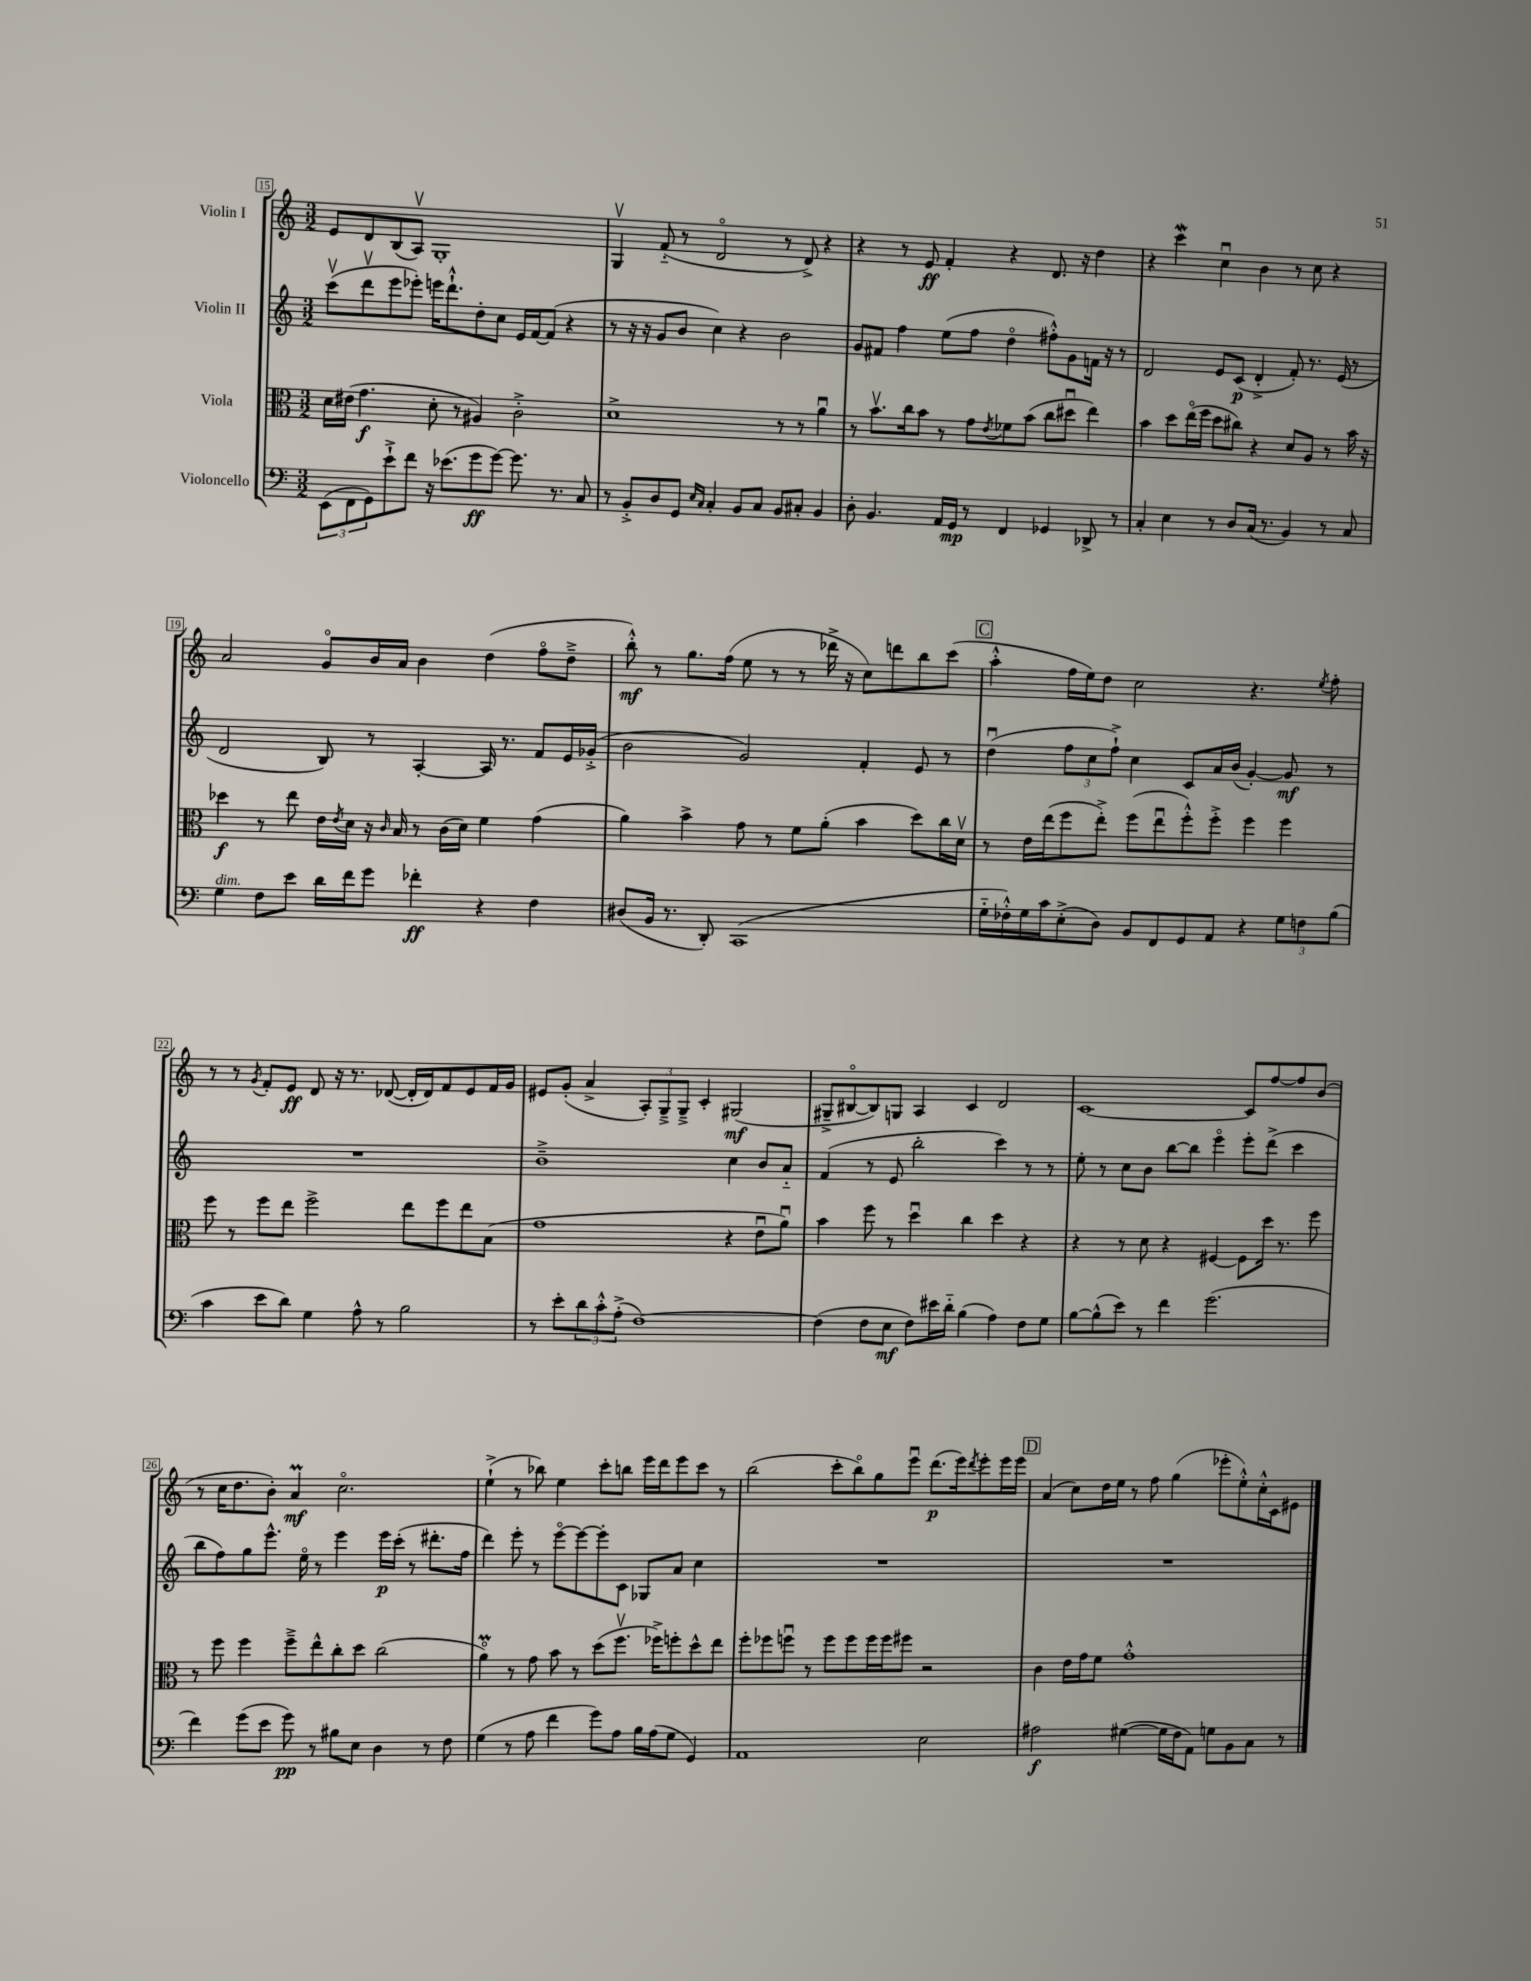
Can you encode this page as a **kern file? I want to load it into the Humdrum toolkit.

**kern	**dynam	**kern	**dynam	**kern	**dynam	**kern	**dynam
*part4	*part4	*part3	*part3	*part2	*part2	*part1	*part1
*staff4	*staff4	*staff3	*staff3	*staff2	*staff2	*staff1	*staff1
*I"Violoncello	*	*I"Viola	*	*I"Violin II	*	*I"Violin I	*
*clefF4	*	*clefC3	*	*clefG2	*	*clefG2	*
*k[]	*	*k[]	*	*k[]	*	*k[]	*
*M3/2	*	*M3/2	*	*M3/2	*	*M3/2	*
=15	=15	=15	=15	=15	=15	=15	=15
(12EE\L	.	16d\LL	.	(8cccv\L	.	8e/L	.
.	.	(16e#X\JJ	.	.	.	.	.
12FF\	.	.	.	.	.	.	.
.	.	4.g\	f	8dddv\	.	8d/	.
12GG\)	.	.	.	.	.	.	.
8e`^\	.	.	.	8eee\	.	(8B/	.
8f\J	.	.	.	8eee-X'\J)	.	8Av/J)	.
16r	.	8d'\	.	16eeen\KL	.	1G'	.
(8.e-X\L	.	.	.	8.ddd`^^\	.	.	.
.	.	8r	.	.	.	.	.
8g\	ff	4A#X/)	.	8dd'\	.	.	.
[8g\J)	.	.	.	8cc\J	.	.	.
8.g\]	.	2c'^\	.	16e/LL	.	.	.
.	.	.	.	[16f/J	.	.	.
.	.	.	.	(8f/J]	.	.	.
8.r	.	.	.	.	.	.	.
.	.	.	.	4r	.	.	.
8C/	.	.	.	.	.	.	.
=16	=16	=16	=16	=16	=16	=16	=16
8r	.	1d^	.	8r	.	4Gv/	.
8BB'^/L	.	.	.	16r	.	.	.
.	.	.	.	16r	.	.	.
8D/	.	.	.	8g/L	.	(8f/	.
8GG/J	.	.	.	8b/J	.	8r	.
16qqE/LL	.	.	.	.	.	.	.
16qqC/JJ	.	.	.	.	.	.	.
4C'/	.	.	.	4cc\)	.	2d/	.
8BB/L	.	.	.	4r	.	.	.
8C/J	.	.	.	.	.	.	.
8BB/L	.	8r	.	2b\	.	8r	.
8C#X'/J	.	8r	.	.	.	8d^/)	.
4BB/	.	4au\	.	.	.	4r	.
=17	=17	=17	=17	=17	=17	=17	=17
8D'\	.	8r	.	8g/L	.	4r	.
4.BB/	.	8.bv\L	.	8f#X/J	.	.	.
.	.	.	.	4ff\	.	8r	.
.	.	16cc\k	.	.	.	.	.
.	.	8b\J	.	.	.	8e/	ff
16AA/LL	.	8r	.	(8ee\L	.	4f'/	.
16GG/JJ	mp	.	.	.	.	.	.
8r	.	8g\L	.	8ff\J	.	.	.
.	.	8qe/	.	.	.	.	.
4FF/	.	8f-X\	.	4dd\	.	4r	.
.	.	(8b\J	.	.	.	.	.
4GG-X/	.	8cc\L	.	8ff#X'^^\L)	.	8.d/	.
.	.	8dd#Xu\J	.	8g\	.	.	.
.	.	.	.	.	.	16r	.
8DD-X^/	.	4ee\)	.	16fn\Jk	.	4dd\	.
.	.	.	.	16r	.	.	.
8r	.	.	.	8r	.	.	.
=18	=18	=18	=18	=18	=18	=18	=18
4C'/	.	4b\	.	2d/	.	4r	.
4E\	.	8dd\L	.	.	.	4cccw\	.
.	.	(16ee\L	.	.	.	.	.
.	.	16ff\JJ	.	.	.	.	.
8r	.	8dd\L	.	8e/L	.	4ccu\	.
8D/L	.	8cc#X\J)	.	(8c/J	p	.	.
(16C/Jk	.	4r	.	4d'^/	.	4b\	.
8.r	.	.	.	.	.	.	.
4BB/)	.	8d/L	.	8f'/)	.	8r	.
.	.	8A/J	.	8.r	.	8cc\	.
8r	.	8r	.	.	.	4r	.
.	.	.	.	(16e/	.	.	.
8C/	.	16b\	.	8r	.	.	.
.	.	16r	.	.	.	.	.
!!LO:LB:g=z
=19	=19	=19	=19	=19	=19	=19	=19
!LO:TX:a:i:t=dim.	!	!	!	!	!	!	!
4G\	.	4dd-X\	f	2d/	.	2a/	.
8F\L	.	8r	.	.	.	.	.
8e\J	.	8ee\	.	.	.	.	.
16d\LL	.	16e\LL	.	8B/)	.	8g/L	.
.	.	8qe/	.	.	.	.	.
16f\J	.	16d\JJ	.	.	.	.	.
8g\J	.	16r	.	8r	.	16b/L	.
.	.	16qqc/	.	.	.	.	.
.	.	16B/	.	.	.	16a/JJ	.
4f-X'\	ff	8r	.	[4A'/	.	4b\	.
.	.	(16c\LL	.	.	.	.	.
.	.	16d\JJ)	.	.	.	.	.
4r	.	4f\	.	16A/]	.	(4dd\	.
.	.	.	.	8.r	.	.	.
4F\	.	(4g\	.	8f/L	.	8ff\L	.
.	.	.	.	16e/L	.	8dd~^\J	.
.	.	.	.	(16g-X'^/JJ	.	.	.
=20	=20	=20	=20	=20	=20	=20	=20
(8D#X/L	.	4a\)	.	2b\	.	8bb'^^\)	mf
16BB/Jk	.	.	.	.	.	8r	.
8.r	.	.	.	.	.	.	.
.	.	4b^\	.	.	.	8.gg\L	.
8DD'/)	.	.	.	.	.	.	.
.	.	.	.	.	.	(16ff\Jk	.
(1CC	.	8g\	.	2g/)	.	8ee\	.
.	.	8r	.	.	.	8r	.
.	.	8f\L	.	.	.	8r	.
.	.	(8a'\J	.	.	.	16ddd-X^\	.
.	.	.	.	.	.	16r	.
.	.	4b\	.	4f'/	.	8cc\L)	.
.	.	.	.	.	.	8dddn\	.
.	.	8dd\L)	.	8e/	.	8bb\	.
.	.	16cc\L	.	8r	.	(8ccc\J	.
.	.	16dv\JJ	.	.	.	.	.
!!LO:REH:place=s1:t=C
=21	=21	=21	=21	=21	=21	=21	=21
16G\LL	.	8r	.	(4ddu\	.	4aa'^^\	.
16F-X'^^\)	.	.	.	.	.	.	.
16G\	.	16e\LL	.	.	.	.	.
16c\J	.	(16ee\J	.	.	.	.	.
(8E'^\	.	8ff\	.	12ff\L	.	16ff\LL	.
.	.	.	.	.	.	16ee\J)	.
.	.	.	.	12cc\	.	.	.
8D\J)	.	8ee'^\J)	.	.	.	8dd\J	.
.	.	.	.	12ff`^\J)	.	.	.
8BB/L	.	(8ff\L	.	4cc\	.	2cc\	.
8FF/	.	8eeu\	.	.	.	.	.
8GG/	.	8ff'^^\)	.	8c/L	.	.	.
8AA/J	.	8ff'^\J	.	16a/L	.	.	.
.	.	.	.	(16b/JJ	.	.	.
4r	.	4ff\	.	[4g'/)	.	4.r	.
12G\L	.	4ff\	.	8g/]	mf	.	.
12Fn\	.	.	.	.	.	.	.
.	.	.	.	.	.	8qee/	.
.	.	.	.	8r	.	8ff'\	.
(12B\J	.	.	.	.	.	.	.
!!LO:LB:g=z
=22	=22	=22	=22	=22	=22	=22	=22
4c\	.	8ff\	.	1.r	.	8r	.
.	.	8r	.	.	.	8r	.
.	.	.	.	.	.	8qg/	.
8e\L	.	8ff\L	.	.	.	8f'/L	.
8d\J)	.	8ee\J	.	.	.	8e/J	ff
4G\	.	2ff^\	.	.	.	8d/	.
.	.	.	.	.	.	16r	.
.	.	.	.	.	.	8.r	.
8A^^\	.	.	.	.	.	.	.
8r	.	.	.	.	.	([8d-X/	.
2B\	.	8ee\L	.	.	.	16d-'/LL]	.
.	.	.	.	.	.	16d-/J)	.
.	.	8ff\	.	.	.	8f/	.
.	.	8ee\	.	.	.	8e/	.
.	.	(8B\J	.	.	.	16f/L	.
.	.	.	.	.	.	16g/JJ	.
=23	=23	=23	=23	=23	=23	=23	=23
8r	.	1g	.	1b~^	.	8e#X/L	.
8e'\L	.	.	.	.	.	(8g'/J	.
12d\	.	.	.	.	.	4a^/	.
12c'^^\	.	.	.	.	.	.	.
(12A'^\J	.	.	.	.	.	.	.
[1F)	.	.	.	.	.	12A'/L)	.
.	.	.	.	.	.	12G~^/	.
.	.	.	.	.	.	12G~^/J	.
.	.	.	.	.	.	4c'/	.
.	.	4r	.	4cc\	.	(2G#X/	mf
.	.	8eu\L	.	8b/L	.	.	.
.	.	8au\J)	.	8a/J	.	.	.
=24	=24	=24	=24	=24	=24	=24	=24
(4F\]	.	4b\	.	(4f/	.	8G#X~^/L	.
.	.	.	.	.	.	[8B#X/	.
8F\L	.	8ff\	.	8r	.	8B#/])	.
8E\J	mf	8r	.	8e/	.	8Gn/J	.
8F\L)	.	4ddu\	.	2bb'\	.	4A/	.
16e#X\L	.	.	.	.	.	.	.
16d\JJ	.	.	.	.	.	.	.
(4B\	.	4cc\	.	.	.	4c/	.
4A\)	.	4dd\	.	4ccc\)	.	2d/	.
8F\L	.	4r	.	8r	.	.	.
8G\J	.	.	.	8r	.	.	.
=25	=25	=25	=25	=25	=25	=25	=25
[8B\L	.	4r	.	8ee'\	.	[1c	.
(8B^^\]	.	.	.	8r	.	.	.
8e\J)	.	8r	.	8cc\L	.	.	.
8r	.	8d\	.	8b\J	.	.	.
4f\	.	4r	.	[8bb\L	.	.	.
.	.	.	.	8bb\J]	.	.	.
(2.g\	.	[4F#X/	.	4eee\	.	.	.
.	.	8F#\L]	.	8eee'\L	.	8c/L]	.
.	.	16dd\Jk	.	(8ddd^\J	.	[8ff/	.
.	.	8.r	.	.	.	.	.
.	.	.	.	4ccc\	.	8ff/]	.
.	.	8ff\	.	.	.	(8b/J	.
!!LO:LB:g=z
=26	=26	=26	=26	=26	=26	=26	=26
4f\)	.	8r	.	8bb\L	.	8r	.
.	.	8ff\	.	8ff\)	.	16cc\KL	.
.	.	.	.	.	.	8.dd\	.
(8g\L	.	4ff\	.	8gg\	.	.	.
8e\J	.	.	.	8.eee^^\J	.	8b'\J)	.
8g\)	pp	8ff~^\L	.	.	.	4aM/	mf
.	.	.	.	16ee\	.	.	.
8r	.	8ee^^\	.	8r	.	.	.
8B#X\L	.	8cc'\	.	4eee\	.	2.cc\	.
8E\J	.	8dd\J	.	.	.	.	.
4D\	.	(2cc\	.	16eee\LL	p	.	.
.	.	.	.	(16ccc'\JJ	.	.	.
.	.	.	.	8r	.	.	.
8r	.	.	.	8.ddd#X'\L	.	.	.
8F\	.	.	.	.	.	.	.
.	.	.	.	16ff\Jk	.	.	.
=27	=27	=27	=27	=27	=27	=27	=27
(4G\	.	4aM\)	.	4ddd\)	.	(4ee`^\	.
8r	.	8r	.	8eee'\	.	8r	.
8A\	.	8g\	.	8r	.	8bb-X\)	.
4f\	.	8b\	.	[8eee\L	.	4ee\	.
.	.	8r	.	8eee\_	.	.	.
8g\L)	.	(8dd\L	.	8eee'\]	.	8ccc'\L	.
8A\J	.	8.ffv\J	.	8c\J	.	8bbn\J	.
16B\LL	.	.	.	8G-X/L	.	16eee\LL	.
(16A\J	.	16ff-X^\KL)	.	.	.	16ddd\J	.
8G\J	.	8ffn'\	.	8a/J	.	8eee\	.
4GG/)	.	8dd^^\	.	4cc\	.	8ccc\J	.
.	.	8ee\J	.	.	.	8r	.
=28	=28	=28	=28	=28	=28	=28	=28
1AA	.	8ff'\L	.	1.r	.	(2bb\	.
.	.	8ff-X\	.	.	.	.	.
.	.	8ffnu\J	.	.	.	.	.
.	.	8r	.	.	.	.	.
.	.	8ff\L	.	.	.	8ccc'\L	.
.	.	8ff\	.	.	.	8bb\)	.
.	.	16ff\L	.	.	.	8gg\	.
.	.	16ff\J	.	.	.	.	.
.	.	8ff#X\J	.	.	.	8eeeu\J	.
2E\	.	2r	.	.	.	(8.ddd\L	p
.	.	.	.	.	.	16eee\k)	.
.	.	.	.	.	.	8qddd/	.
.	.	.	.	.	.	8eee'\	.
.	.	.	.	.	.	16eee\L	.
.	.	.	.	.	.	16eee\JJ	.
!!LO:REH:place=s1:t=D
=29	=29	=29	=29	=29	=29	=29	=29
2A#X\	f	4c\	.	1.r	.	(4a/	.
.	.	16e\LL	.	.	.	8cc\L)	.
.	.	16g\J	.	.	.	.	.
.	.	8f\J	.	.	.	16dd\L	.
.	.	.	.	.	.	16ee\JJ	.
([4G#X\	.	1g'^^	.	.	.	8r	.
.	.	.	.	.	.	8ff\	.
16G#\LL]	.	.	.	.	.	(4gg\	.
16F\J	.	.	.	.	.	.	.
8AA\J)	.	.	.	.	.	.	.
8Gn\L	.	.	.	.	.	8eee-X'\L	.
8BB\	.	.	.	.	.	8ee'^^\)	.
8C\J	.	.	.	.	.	16cc'^^\L	.
.	.	.	.	.	.	16c\J	.
8r	.	.	.	.	.	8e#X\J	.
==	==	==	==	==	==	==	==
*-	*-	*-	*-	*-	*-	*-	*-
